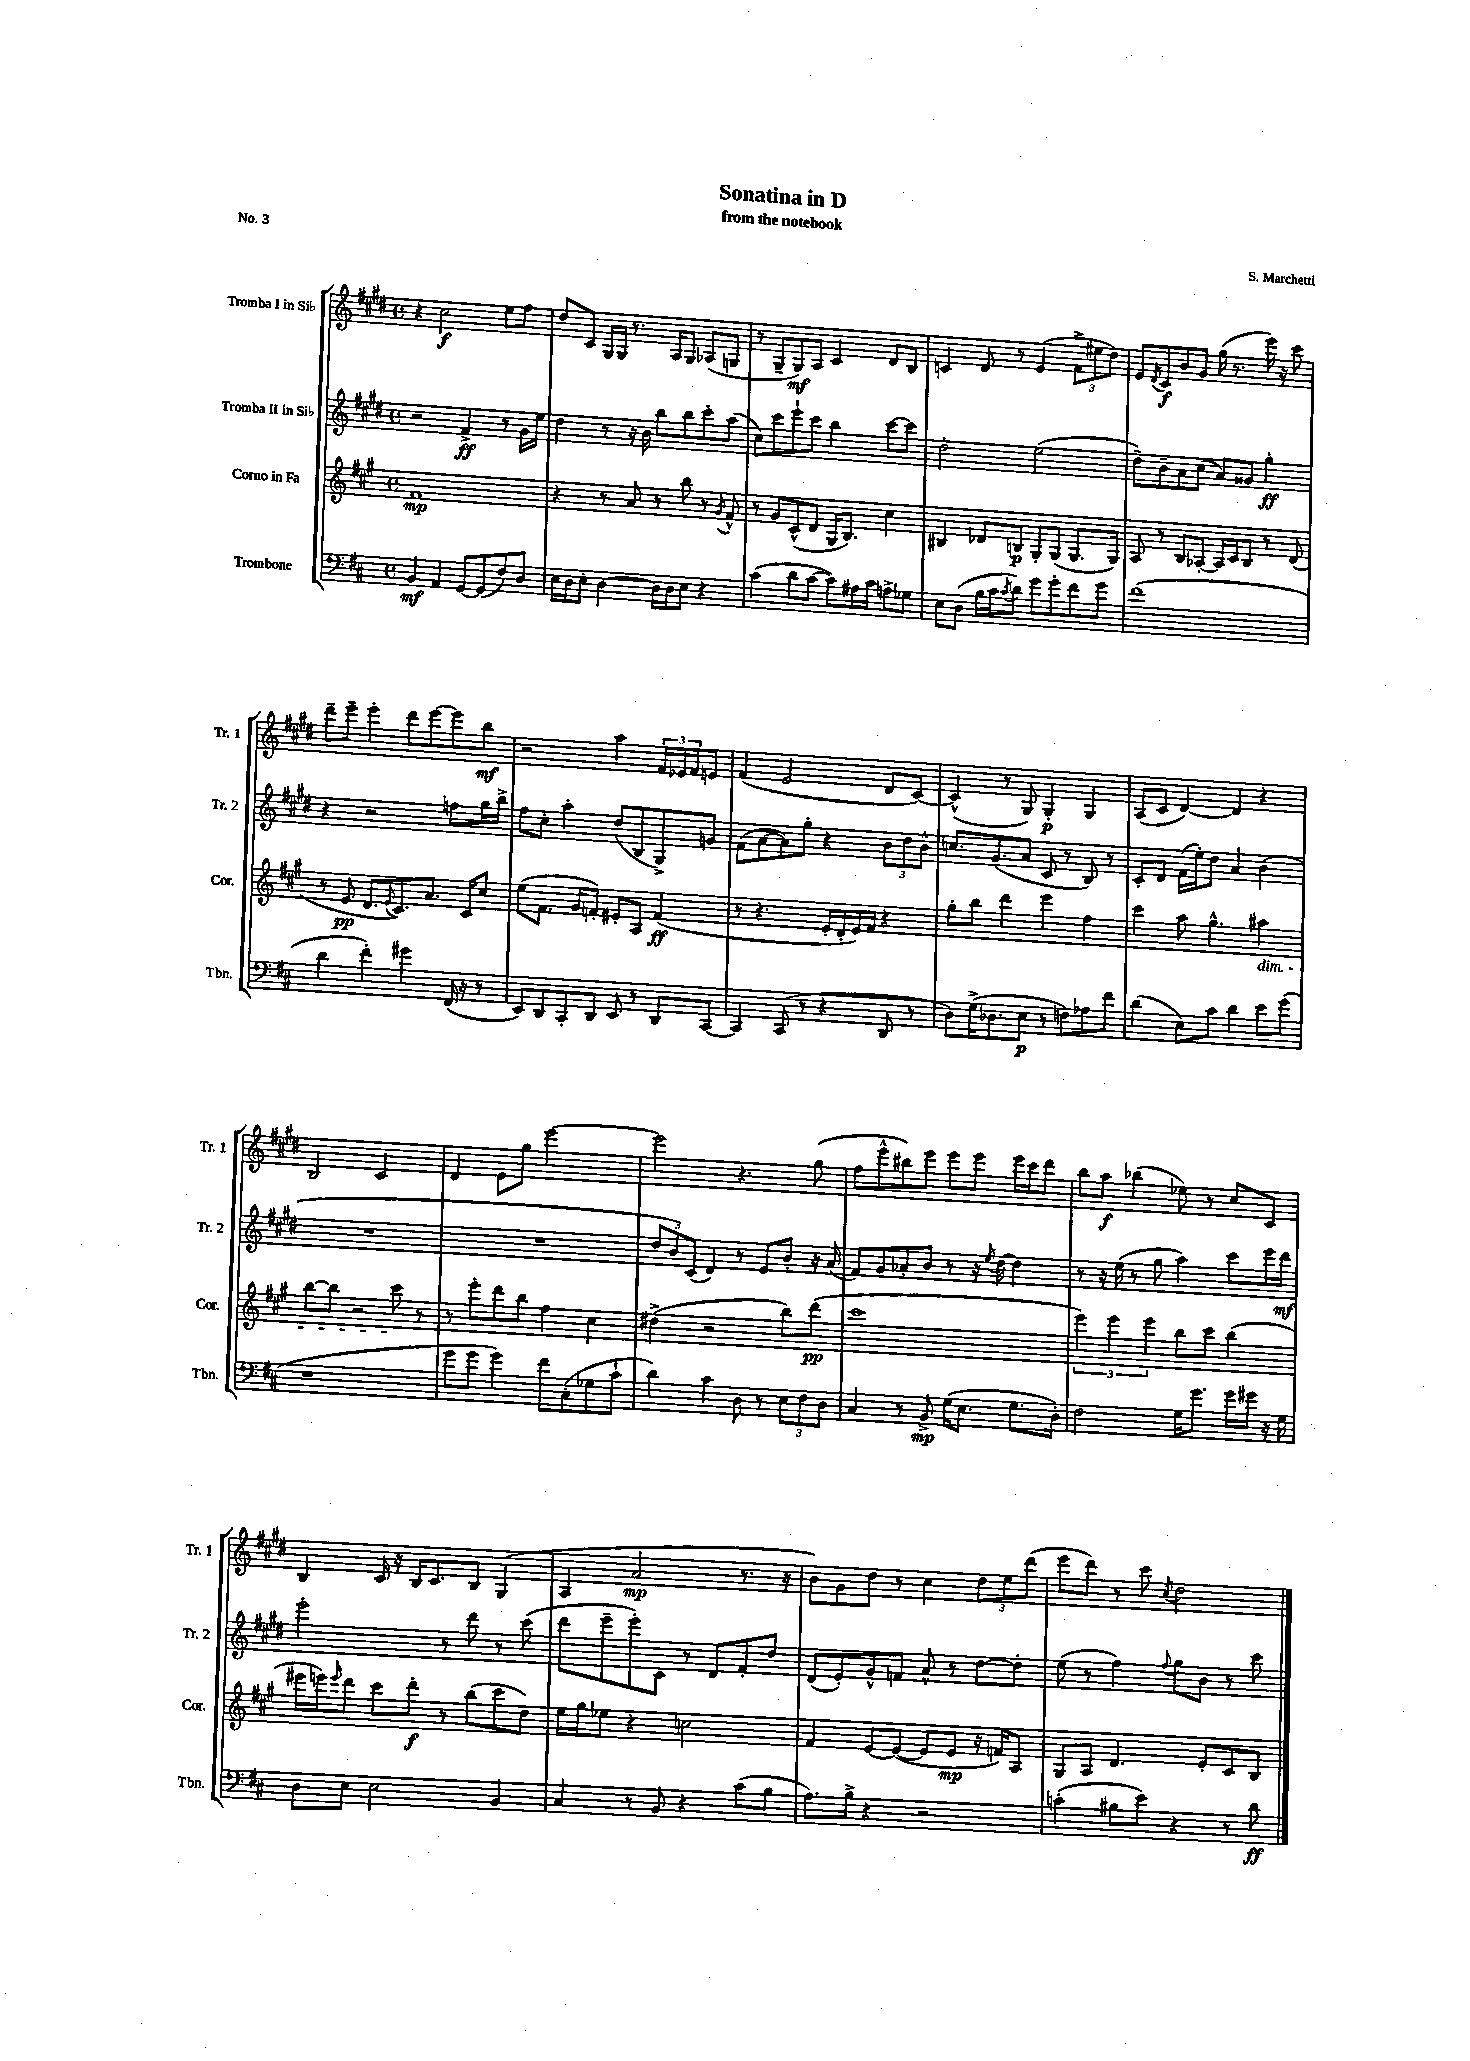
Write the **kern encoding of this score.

**kern	**dynam	**kern	**dynam	**kern	**dynam	**kern	**dynam
*part4	*part4	*part3	*part3	*part2	*part2	*part1	*part1
*staff4	*staff4	*staff3	*staff3	*staff2	*staff2	*staff1	*staff1
*I"Trombone	*	*I"Corno in Fa	*	*I"Tromba II in Si♭	*	*I"Tromba I in Si♭	*
*I'Tbn.	*	*I'Cor.	*	*I'Tr. 2	*	*I'Tr. 1	*
*clefF4	*	*clefG2	*	*clefG2	*	*clefG2	*
*k[f#c#]	*	*k[f#c#g#]	*	*k[f#c#g#d#]	*	*k[f#c#g#d#]	*
*M4/4	*	*M4/4	*	*M4/4	*	*M4/4	*
*met(c)	*	*met(c)	*	*met(c)	*	*met(c)	*
=1	=1	=1	=1	=1	=1	=1	=1
4BB/	mf	1f#	mp	2r	.	4r	.
4AA/	.	.	.	.	.	2cc#\	f
[8GG/L	.	.	.	4f#^/	ff	.	.
(8GG/]	.	.	.	.	.	.	.
8F#/)	.	.	.	8r	.	8ee\L	.
8D/J	.	.	.	16g#\LL	.	8ff#\J	.
.	.	.	.	16ee\JJ	.	.	.
=2	=2	=2	=2	=2	=2	=2	=2
16E\LL	.	4r	.	4dd#\	.	8dd#/L	.
16D\J	.	.	.	.	.	.	.
8E'\J	.	.	.	.	.	8c#/J	.
[4D\	.	8r	.	8r	.	16G#/LL	.
.	.	.	.	.	.	16G#/JJ	.
.	.	8a/	.	16r	.	8.r	.
.	.	.	.	16b\	.	.	.
16D\LL]	.	8r	.	8bb\L	.	.	.
16D\J	.	.	.	.	.	16A/KL	.
8E\J	.	8bb\	.	8bb\	.	8G#/J	.
4r	.	8r	.	8ccc#'\	.	(8A-X/L	.
.	.	8qg#/	.	.	.	.	.
.	.	8f#^^/	.	(8aa\J	.	8Gn/J	.
=3	=3	=3	=3	=3	=3	=3	=3
(4c#\	.	8r	.	8cc#\L)	.	8r	.
.	.	8g#/L	.	8ccc#\	.	8G#~/L	.
8d\L	.	(8c#^^/	.	8eee`\	.	8G#/)	mf
[8c#\J	.	8d/J	.	8ccc#\J	.	8A/J	.
8c#\L])	.	16G#/KL	.	4bb\	.	4c#/	.
.	.	8.B/J)	.	.	.	.	.
16A#X\L	.	.	.	.	.	.	.
16c#\JJ	.	.	.	.	.	.	.
8An^\L	.	4cc#\	.	[8ccc#\L	.	8d#/L	.
8G-X\J	.	.	.	8ccc#\J]	.	8B/J	.
=4	=4	=4	=4	=4	=4	=4	=4
8E\L	.	4B#X/	.	2dd#'\	.	4cn/	.
(8D\J	.	.	.	.	.	.	.
16B\LL	.	8d-X/L	.	.	.	8d#/	.
16c#\J	.	.	.	.	.	.	.
8qc#/	.	.	.	.	.	.	.
8d\J)	.	8Bn/J	p	.	.	8r	.
8g\L	.	8G#'/L	.	(2ee\	.	(4e/	.
8g'\	.	(8G#/J	.	.	.	.	.
8f#\	.	8.G#/L	.	.	.	12f#^\L	.
.	.	.	.	.	.	12ee#X\	.
8g\J	.	.	.	.	.	.	.
.	.	.	.	.	.	12dd#\J)	.
.	.	16G#/Jk)	.	.	.	.	.
=5	=5	=5	=5	=5	=5	=5	=5
(1f#	.	8A/	.	8dd#~\L)	.	8e/L	.
.	.	.	.	.	.	8qd#/	.
.	.	8r	.	8b~\	.	8c#/	f
.	.	8B/L	.	8a\	.	8b/	.
.	.	[8A-X'/J	.	(8cc#\J	.	8g#/J	.
.	.	16A-/LL]	.	8a/L)	.	(16gg#\	.
.	.	16c#/J	.	.	.	8.r	.
.	.	8B/J	.	8g##X/J	.	.	.
.	.	8r	.	4gg#'\	ff	16eee\)	.
.	.	.	.	.	.	16r	.
.	.	(8d/	.	.	.	8ccc#\	.
!!LO:LB:g=z
=6	=6	=6	=6	=6	=6	=6	=6
4d\	.	8r	.	4r	.	8ddd#~\L	.
.	.	8e/	pp	.	.	8eee~\J	.
4f#'\)	.	8.d/L	.	2r	.	4eee'\	.
.	.	8qe/	.	.	.	.	.
.	.	8.c#/)	.	.	.	.	.
4g#X\	.	.	.	.	.	8ddd#\L	.
.	.	8.a/J	.	.	.	[8eee\	.
(16FF#/	.	.	.	8ffn\L	.	8eee\]	.
16r	.	16c#/KL	.	.	.	.	.
8r	.	8cc#/J	.	16gg#\L	.	8bb\J	mf
.	.	.	.	16bb^\JJ	.	.	.
=7	=7	=7	=7	=7	=7	=7	=7
8EE/L)	.	(8ee\L	.	8ff#\L	.	2r	.
8DD/	.	8.f#\J	.	8cc#'\J	.	.	.
8CC#'/	.	.	.	4aa'\	.	.	.
.	.	16g#/KL	.	.	.	.	.
8DD/J	.	8fn'/J)	.	.	.	.	.
8EE/	.	8e#X'/L	.	(8dd#/L	.	4aa\	.
8r	.	8A/J	.	8B/	.	.	.
8DD/L	.	(4f/	ff	8G#^/)	.	24f#/LL	.
.	.	.	.	.	.	24e-X/	.
.	.	.	.	.	.	24f#/J	.
[8CC#/J	.	.	.	8gn/J	.	8en/J	.
=8	=8	=8	=8	=8	=8	=8	=8
4CC#/]	.	8r	.	(8f#\L	.	(4f#/	.
.	.	4.r	.	[8a\	.	.	.
(8CC#/	.	.	.	8a\])	.	2e/	.
8r	.	.	.	8gg#'\J	.	.	.
4r	.	16e'/LL	.	4r	.	.	.
.	.	16d'/	.	.	.	.	.
.	.	16e/)	.	.	.	.	.
.	.	16f#/JJ	.	.	.	.	.
8DD/	.	4r	.	12b\L	.	8d#/L	.
.	.	.	.	12dd#\	.	.	.
8r	.	.	.	.	.	[8c#/J)	.
.	.	.	.	12b^^\J	.	.	.
=9	=9	=9	=9	=9	=9	=9	=9
8D\L)	.	8gg#'\L	.	8.ccn/L	.	(4c#^^/]	.
(16G^\K	.	8bb\J	.	.	.	.	.
8.D-X\	.	.	.	(8.g#/	.	.	.
.	.	4ddd\	.	.	.	8r	.
8E\J	p	.	.	8a/J	.	8G#/)	.
8r	.	4eee\	.	8c#/	.	4G#'/	p
8Fn\L)	.	.	.	8r	.	.	.
8A-X\	.	4ff#\	.	8B/)	.	4G#/	.
8f#\J	.	.	.	8r	.	.	.
=10	=10	=10	=10	=10	=10	=10	=10
(4d\	.	4ccc#\	.	8c#'/L	.	(8A/L	.
.	.	.	.	8d#/J	.	8c#/J	.
8E\L)	.	8aa\	.	(16f#\LL	.	[4d#/)	.
.	.	.	.	16ee'\J)	.	.	.
8c#\J	.	4.gg#^^\	.	8dd#\J	.	.	.
4d\	.	.	.	4a/	.	4d#/]	.
!	!	!LO:TX:b:i:t=dim.	!	!	!	!	!
8e\L	.	4aa#X\	.	(4b\	.	4r	.
(8g\J	.	.	.	.	.	.	.
!!LO:LB:g=z
=11	=11	=11	=11	=11	=11	=11	=11
1r	.	[8bb\L	.	1r	.	2B/	.
.	.	8bb\J]	.	.	.	.	.
.	.	2r	.	.	.	.	.
.	.	.	.	.	.	2c#/	.
.	.	8ccc#\	.	.	.	.	.
.	.	8r	.	.	.	.	.
=12	=12	=12	=12	=12	=12	=12	=12
8g\L	.	8r	.	1r	.	4d#/	.
8g\J	.	8eee'\L	.	.	.	.	.
4g\)	.	8ddd\	.	.	.	8e\L	.
.	.	8bb\J	.	.	.	8gg#\J	.
8f#\L	.	4ff#\	.	.	.	[2eee\	.
(8C#'\	.	.	.	.	.	.	.
8G-X\	.	4cc#\	.	.	.	.	.
8c#`\J	.	.	.	.	.	.	.
=13	=13	=13	=13	=13	=13	=13	=13
4d\)	.	(4dd#X^\	.	12dd#/L	.	2eee\]	.
.	.	.	.	12b/)	.	.	.
.	.	.	.	(12c#/J	.	.	.
4c#\	.	2r	.	4d#/)	.	.	.
8D\	.	.	.	8r	.	4.r	.
8r	.	.	.	8e/L	.	.	.
12E\L	.	8bb\L)	.	8b'/J	.	.	.
12F#\	.	.	.	.	.	.	.
.	.	(8ddd\J	pp	16r	.	(8gg#\	.
12D\J	.	.	.	.	.	.	.
.	.	.	.	(16a/	.	.	.
=14	=14	=14	=14	=14	=14	=14	=14
4C#/	.	1ccc#	.	8f#/L)	.	8ff#\L	.
.	.	.	.	8g#/	.	8eee^^\	.
8r	.	.	.	8a-X'/	.	8bb#X\)	.
8BB^/	mp	.	.	8b/J	.	8eee\J	.
(16G\KL	.	.	.	8r	.	8eee\L	.
8.E\J	.	.	.	.	.	.	.
.	.	.	.	16r	.	8eee\J	.
.	.	.	.	8qee/	.	.	.
.	.	.	.	[16dd#\	.	.	.
8.G\L	.	.	.	4dd#\]	.	16eee\LL	.
.	.	.	.	.	.	16ccc#\J	.
.	.	.	.	.	.	8ddd#\J	.
16D'\Jk)	.	.	.	.	.	.	.
=15	=15	=15	=15	=15	=15	=15	=15
2F#\	.	6eee\)	.	8r	.	8bb\L	.
.	.	.	.	16r	.	8aa\J	f
.	.	6eee\	.	.	.	.	.
.	.	.	.	(16ee\	.	.	.
.	.	.	.	8r	.	(4bb-X\	.
.	.	6eee\	.	.	.	.	.
.	.	.	.	8gg#\	.	.	.
16G\KL	.	8bb\L	.	4aa\)	.	8ee-X\)	.
8.g\J	.	.	.	.	.	.	.
.	.	8ccc#\J	.	.	.	8r	.
16g\LL	.	(4bb\	.	8ccc#\L	.	8cc#/L	.
16g#X\JJ	.	.	.	.	.	.	.
16r	.	.	.	16eee\L	.	8c#/J	.
16G\	.	.	.	16ddd#\JJ	mf	.	.
!!LO:LB:g=z
=16	=16	=16	=16	=16	=16	=16	=16
8D\L	.	16eee#X\LL	.	2eee'\	.	4B/	.
.	.	16eeen\J)	.	.	.	.	.
.	.	16qqeee/	.	.	.	.	.
8E\J	.	8ddd\J	.	.	.	.	.
2E\	.	8ccc#\L	.	.	.	16c#/	.
.	.	.	.	.	.	16r	.
.	.	8ddd'\J	f	.	.	16B/KL	.
.	.	.	.	.	.	8.c#/	.
.	.	8r	.	8r	.	.	.
.	.	(8bb\L	.	8ddd#\	.	8B/J	.
4BB/	.	8ccc#\	.	8r	.	(4G#/	.
.	.	8dd\J)	.	(8ccc#\	.	.	.
=17	=17	=17	=17	=17	=17	=17	=17
4C#/	.	16ee\LL	.	8ddd#\L	.	4A/	.
.	.	16gg#\J	.	.	.	.	.
.	.	8ee-X\J	.	8eee~\	.	.	.
8r	.	4r	.	8eee'\)	.	2a/	mp
8BB/	.	.	.	8c#\J	.	.	.
4r	.	2ccn\	.	8r	.	.	.
.	.	.	.	8d#/L	.	.	.
(8c#\L	.	.	.	8f#'/	.	8.r	.
8B\J	.	.	.	8dd#/J	.	.	.
.	.	.	.	.	.	16r	.
=18	=18	=18	=18	=18	=18	=18	=18
8.A\L)	.	4f#/	.	(8d#/L	.	8b\L)	.
.	.	.	.	8e'/)	.	8g#\	.
16B^\Jk	.	.	.	.	.	.	.
4r	.	[8e/L	.	8g#^^/	.	8dd#\J	.
.	.	(8e/J_	.	8fn/J	.	8r	.
2r	.	8e/L]	.	8a^^/	.	4cc#\	.
.	.	8e/J	mp	8r	.	.	.
.	.	16r	.	[8dd#\L	.	12dd#\L	.
.	.	16fn/KL)	.	.	.	.	.
.	.	.	.	.	.	12ee\	.
.	.	8A/J	.	8dd#'\J]	.	.	.
.	.	.	.	.	.	(12ddd#\J	.
=19	=19	=19	=19	=19	=19	=19	=19
(4cn'\	.	8G#/L	.	(8ee\	.	8eee\L	.
.	.	8A/J	.	8r	.	8ddd#\J)	.
8B#X\L	.	4.d/	.	4ff#\)	.	8r	.
8e\J)	.	.	.	.	.	8ccc#\	.
.	.	.	.	8qqff#/	.	8qcc#/	.
4r	.	.	.	8gg#\L	.	2dd#\	.
.	.	8e'/L	.	8b\J	.	.	.
8r	.	8c#/	.	8r	.	.	.
8d\	ff	8B/J	.	8ccc#\	.	.	.
==	==	==	==	==	==	==	==
*-	*-	*-	*-	*-	*-	*-	*-
